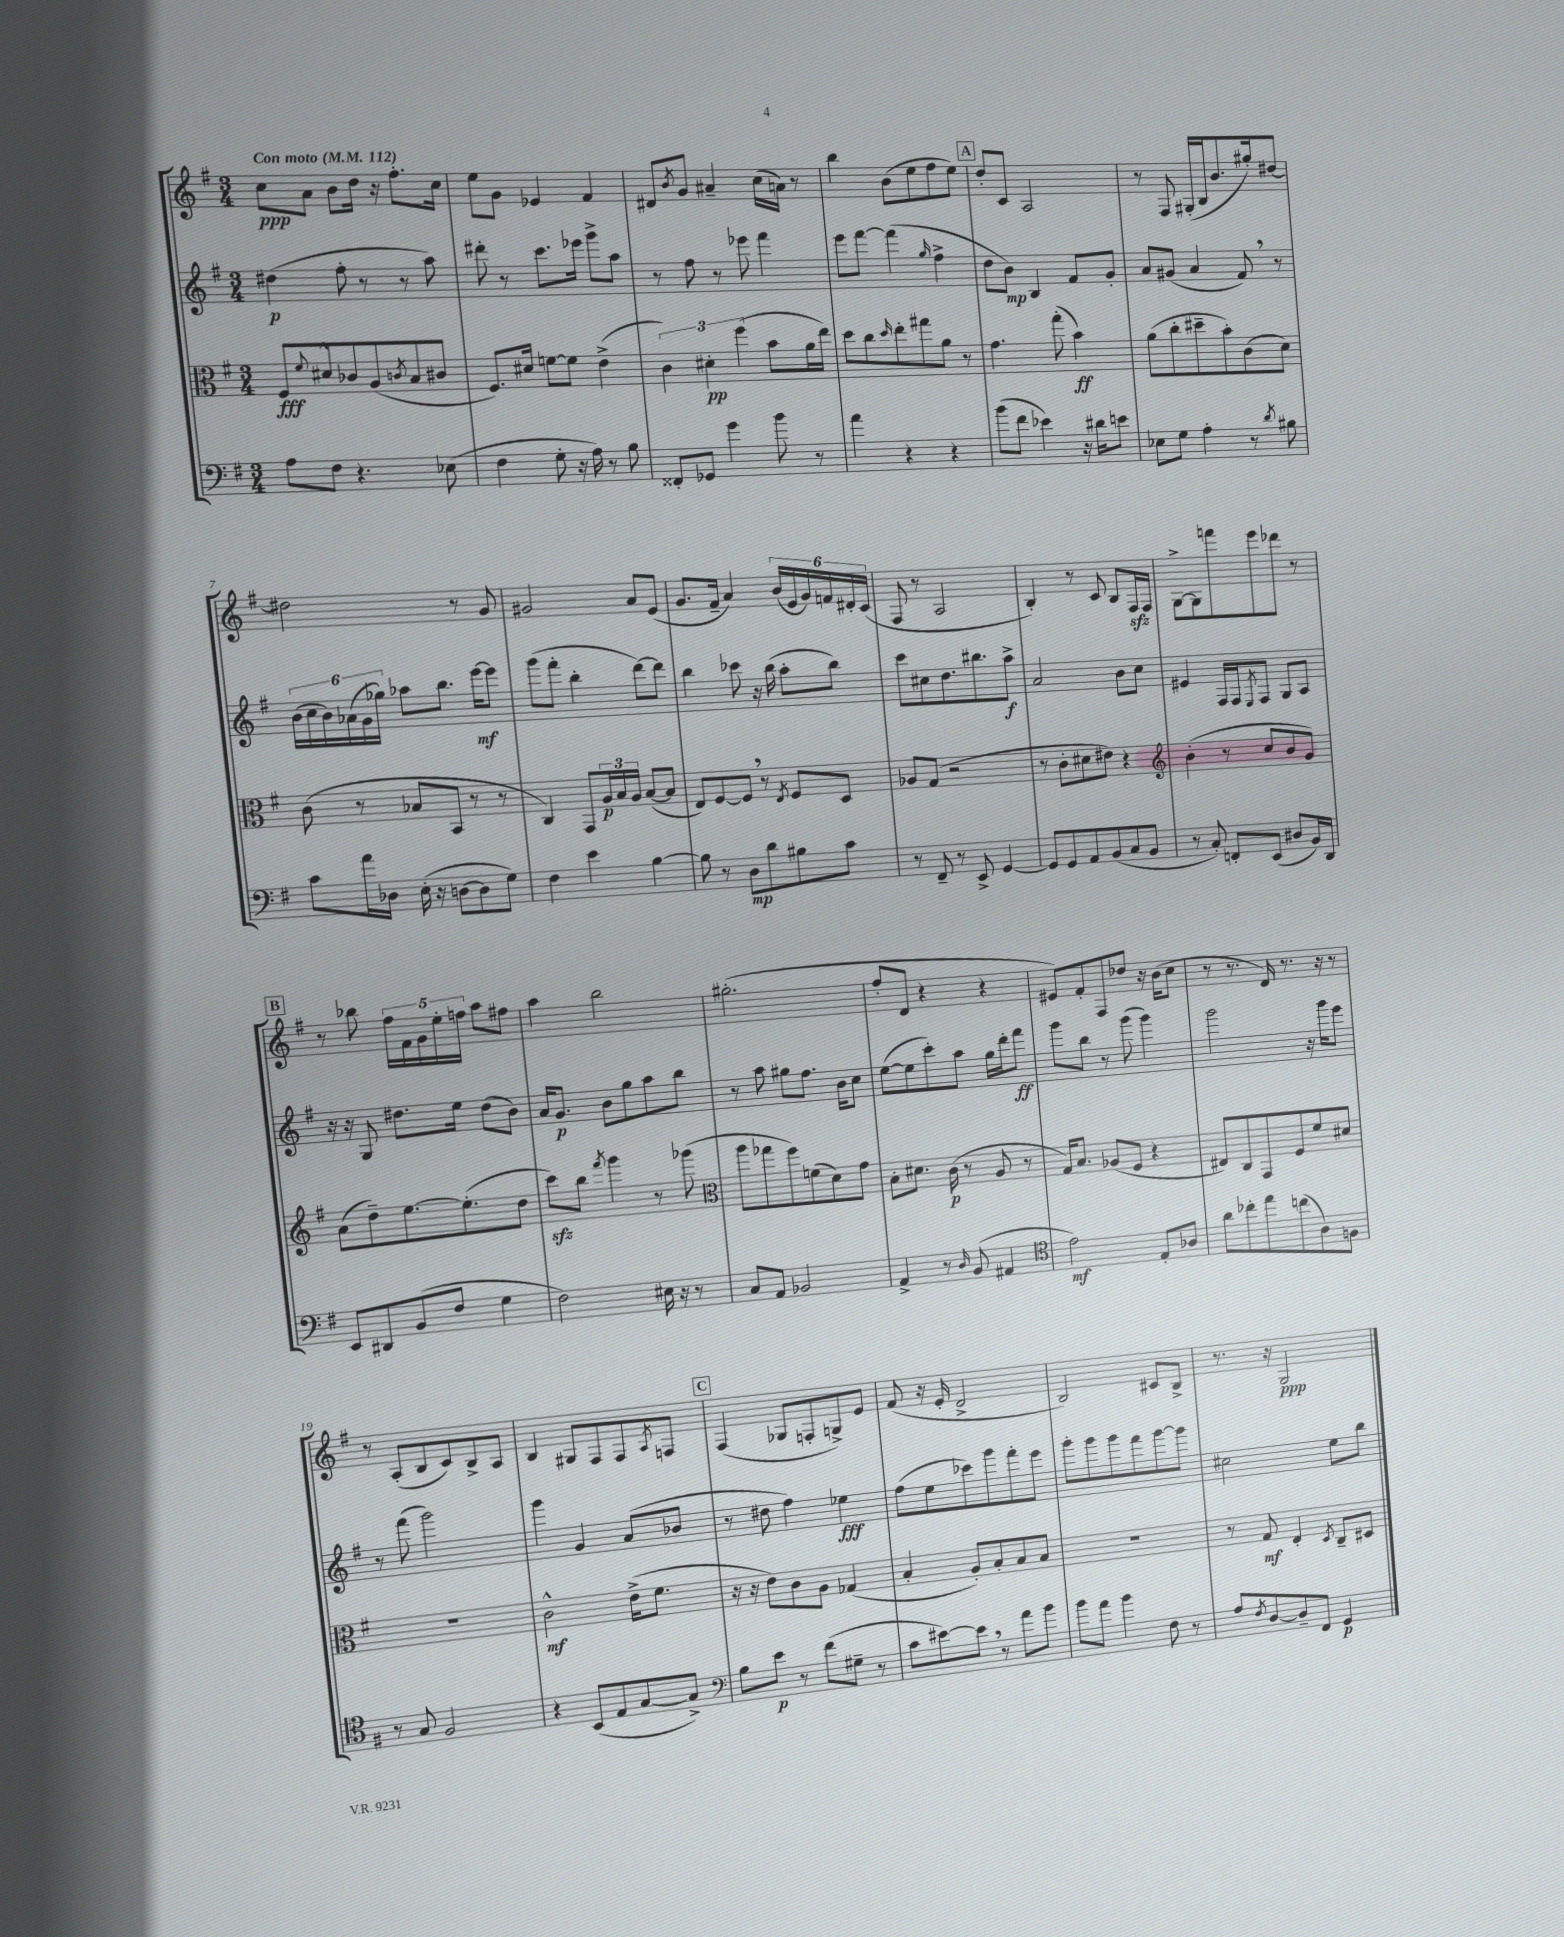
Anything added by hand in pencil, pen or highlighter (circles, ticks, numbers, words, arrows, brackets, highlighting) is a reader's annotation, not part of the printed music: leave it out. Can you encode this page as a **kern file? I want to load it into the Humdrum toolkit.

**kern	**kern	**kern	**kern
*staff4	*staff3	*staff2	*staff1
*clefF4	*clefC3	*clefG2	*clefG2
*k[f#]	*k[f#]	*k[f#]	*k[f#]
*M3/4	*M3/4	*M3/4	*M3/4
*MM112	*MM112	*MM112	*MM112
8A	8F#	(4dd#	8cc
.	8qqf#	.	.
8F#	8d#^^	.	8a
4.r	8c-	8ff#'	8b
.	(8A	8r	16dd
.	.	.	16r
.	8qc	.	.
.	8B	8r	8.ff#'
(8E-	8c#	8aa)	.
.	.	.	16cc
=	=	=	=
4F#	8.F#)	8ddd#'	8ee
.	.	8r	8g
.	16d#	.	.
8G'	[8f	8.ccc	4e-
16r	8f]	.	.
16A)	.	16eee-	.
8r	(4e^	8ggg^	4f#
8B	.	8aa	.
=	=	=	=
8FF##'	6c)	8r	8d#
.	.	.	8qb
8GG-	.	8ff#	8g
.	6d#'	.	.
4g	.	8r	4a#~
.	(6ff#	.	.
.	.	8eee-	.
8b	8b	4fff#	(16cc
.	.	.	16a)
8r	16a	.	8r
.	16ee)	.	.
=	=	=	=
4a	8dd	8eee	4bb
.	8cc	[8fff#	.
.	16qqdd	.	.
4r	8ee'	(4fff#]	(8b
.	8gg#	.	8ee
.	.	16qqgg	.
4r	8a	4ff#^	8ff#
.	8r	.	8ee)
=	=	=	=
(8b	4.g	8dd	8dd'
8f#	.	8b)	8c
4e-)	.	4B	2A
.	(8gg'	.	.
16r	4b)	8f#	.
16d#	.	.	.
8e	.	8g'	.
=	=	=	=
8E-	(8a	8a	8r
8G	8cc'	(8g#	8F#
4A'	8dd#~	4a	(16G#'
.	.	.	16B
.	8b')	.	8.b
8r	(8c	8f#)	.
.	.	.	16gg#')
8qd	.	.	.
8B#	8d)	8r	[8dd#
=	=	=	=
8c	(8c	(24b	2dd#]
.	.	24cc	.
.	.	24b)	.
16a	8r	(24a-	.
.	.	24g	.
16D-	.	.	.
.	.	24gg-)	.
(16E'	8B-	8aa-	.
16r	.	.	.
[8D	8BB	8.bb	.
8D]	8r	.	8r
.	.	[16eee	.
8G)	8r	8eee]	8g
=	=	=	=
4F#	4C)	(8ggg	2g#
.	.	8fff#'	.
4e	8GG	4bb'	.
.	24A	.	.
.	24B	.	.
.	24A	.	.
[4B	([8B	[8ddd)	8a
.	8B]	8ddd]	(8e
=	=	=	=
8B]	8E)	4bb	8.g
8r	[8F#	.	.
.	.	.	16f#~
8D	8F#]	8ccc-	4a)
8d	8r	16r	.
.	.	(16bb	.
.	8qE	.	.
8B#	8F#	8aa'	(24b
.	.	.	24e
.	.	.	24g)
8c	8D	8bb)	24f
.	.	.	24d#'
.	.	.	(24c
=	=	=	=
8r	8A-	8ccc	8F#
8FF#~	(8G	8cc#	8r
8r	2r	8.dd	2A
8EE^	.	.	.
.	.	8.bb#	.
[4GG	.	.	.
.	.	8aa^	.
=	=	=	=
8GG]	8r	2a	4B')
8GG	8c'	.	.
8AA	8d#	.	8r
(8BB	8e#)	.	8c
8C	4r	8b	8B
8BB	.	8cc	16F#
.	.	.	16F#
=	=	=	=
*	*clefG2	*	*
8r	(4b'	4e#	[8G^
8C')	.	.	8G]
8FF'	8r	16F#	8fff
.	.	16F#	.
.	.	8qE	.
(8EE	8cc	8F#	8eee
8D#	8b	8G	8ddd-
16BB)	8g)	8A	8r
16DD	.	.	.
=	=	=	=
8EE	(8a	16r	8r
.	.	16r	.
8DD#	8dd~)	8G	8bb-
(8BB	[8.ee	8.dd#	20ff#
.	.	.	20f#
.	.	.	20g
8F#	.	.	.
.	.	.	20ee'
.	(8.ee']	16ee	.
.	.	.	20ff
4G	.	(8dd#	8aa
.	8dd	8b)	8ff#
=	=	=	=
2F#)	8ccc)	16a	4aa
.	.	8.g	.
.	8bb	.	.
.	8qfff#	.	.
.	4ggg	8b	2bb
.	.	8gg	.
16E#	8r	8aa	.
16r	.	.	.
8r	(8ggg-	8bb	.
=	=	=	=
*	*clefC3	*	*
8C	8aa	8r	(2.gg#'
8AA	8gg-	8aa	.
2BB-	8ff#)	8gg#	.
.	(8f	8.ff#	.
.	8d)	.	.
.	.	16b	.
.	8g	8cc	.
=	=	=	=
4AA^	8B'	([8ee	8ff#'
.	8.d#	8ee]	8d
8r	.	8ccc')	4r
.	(16c	.	.
16qqD	.	.	.
(8BB	8r	8aa	.
4AA#	8A	16gg	4r
.	.	16ddd'	.
.	8r	8fff#	.
=	=	=	=
*clefC4	*	*	*
2e)	16G)	8ggg	8e#)
.	8.B	.	.
.	.	8bb	8f#'
.	(8A-	8r	8F#
.	8F#	(8ggg	8dd-
8E'	4r	4ggg)	16r
.	.	.	(16b
8A-	.	.	8cc
=	=	=	=
8a	8E#)	2ggg	8r
8cc-'	8C	.	8.r
8ee	8GG	.	.
.	.	.	16d)
(8cc	8F#	.	8.r
8A)	8f#	16r	.
.	.	16ggg	16r
8F	8d#	8eee	8r
=	=	=	=
8r	2.r	8r	8r
8G	.	(8fff#	(8A'
2F#	.	2ggg)	8B
.	.	.	8c)
.	.	.	8B^
.	.	.	8A
=	=	=	=
4r	2c^^	4ggg	4B
(8BB	.	4g	8G#
8E	.	.	8F#
[8G	(16e^	(8a	8F#
.	8.f#	.	.
.	.	.	8qA
8G^])	.	8b-	8F
=	=	=	=
*clefF4	*	*	*
8B	16r	8r	(4F#
.	16r	.	.
8e	8e)	8dd#	.
8r	8c	4ff#)	8G-
(8f#	8A	.	8F'
8G#~	(4G-	4ee-	8G^)
8r	.	.	8e
=	=	=	=
8c	4B'	(8ff#	(8f#
[8e#)	.	8ee	16r
.	.	.	16e'
8e#]	8A')	8ccc-)	2d^
8r	8B'	8ggg	.
8a	8B	8fff#'	.
8b	8B	8eee	.
=	=	=	=
8b	2.r	8ggg'	2B)
8a	.	8ggg	.
4b	.	8ggg	.
.	.	8fff#	.
8F#	.	[8ggg	8c#
8r	.	8ggg]	8B^
=	=	=	=
8A	8r	2cc#	8.r
8qF#	.	.	.
[8D	8G	.	.
.	.	.	16r
8D~]	4E'	.	2G
8FF#	.	.	.
.	8qD	.	.
4GG	8C~	8ee	.
.	8D#	8bb	.
==	==	==	==
*-	*-	*-	*-
